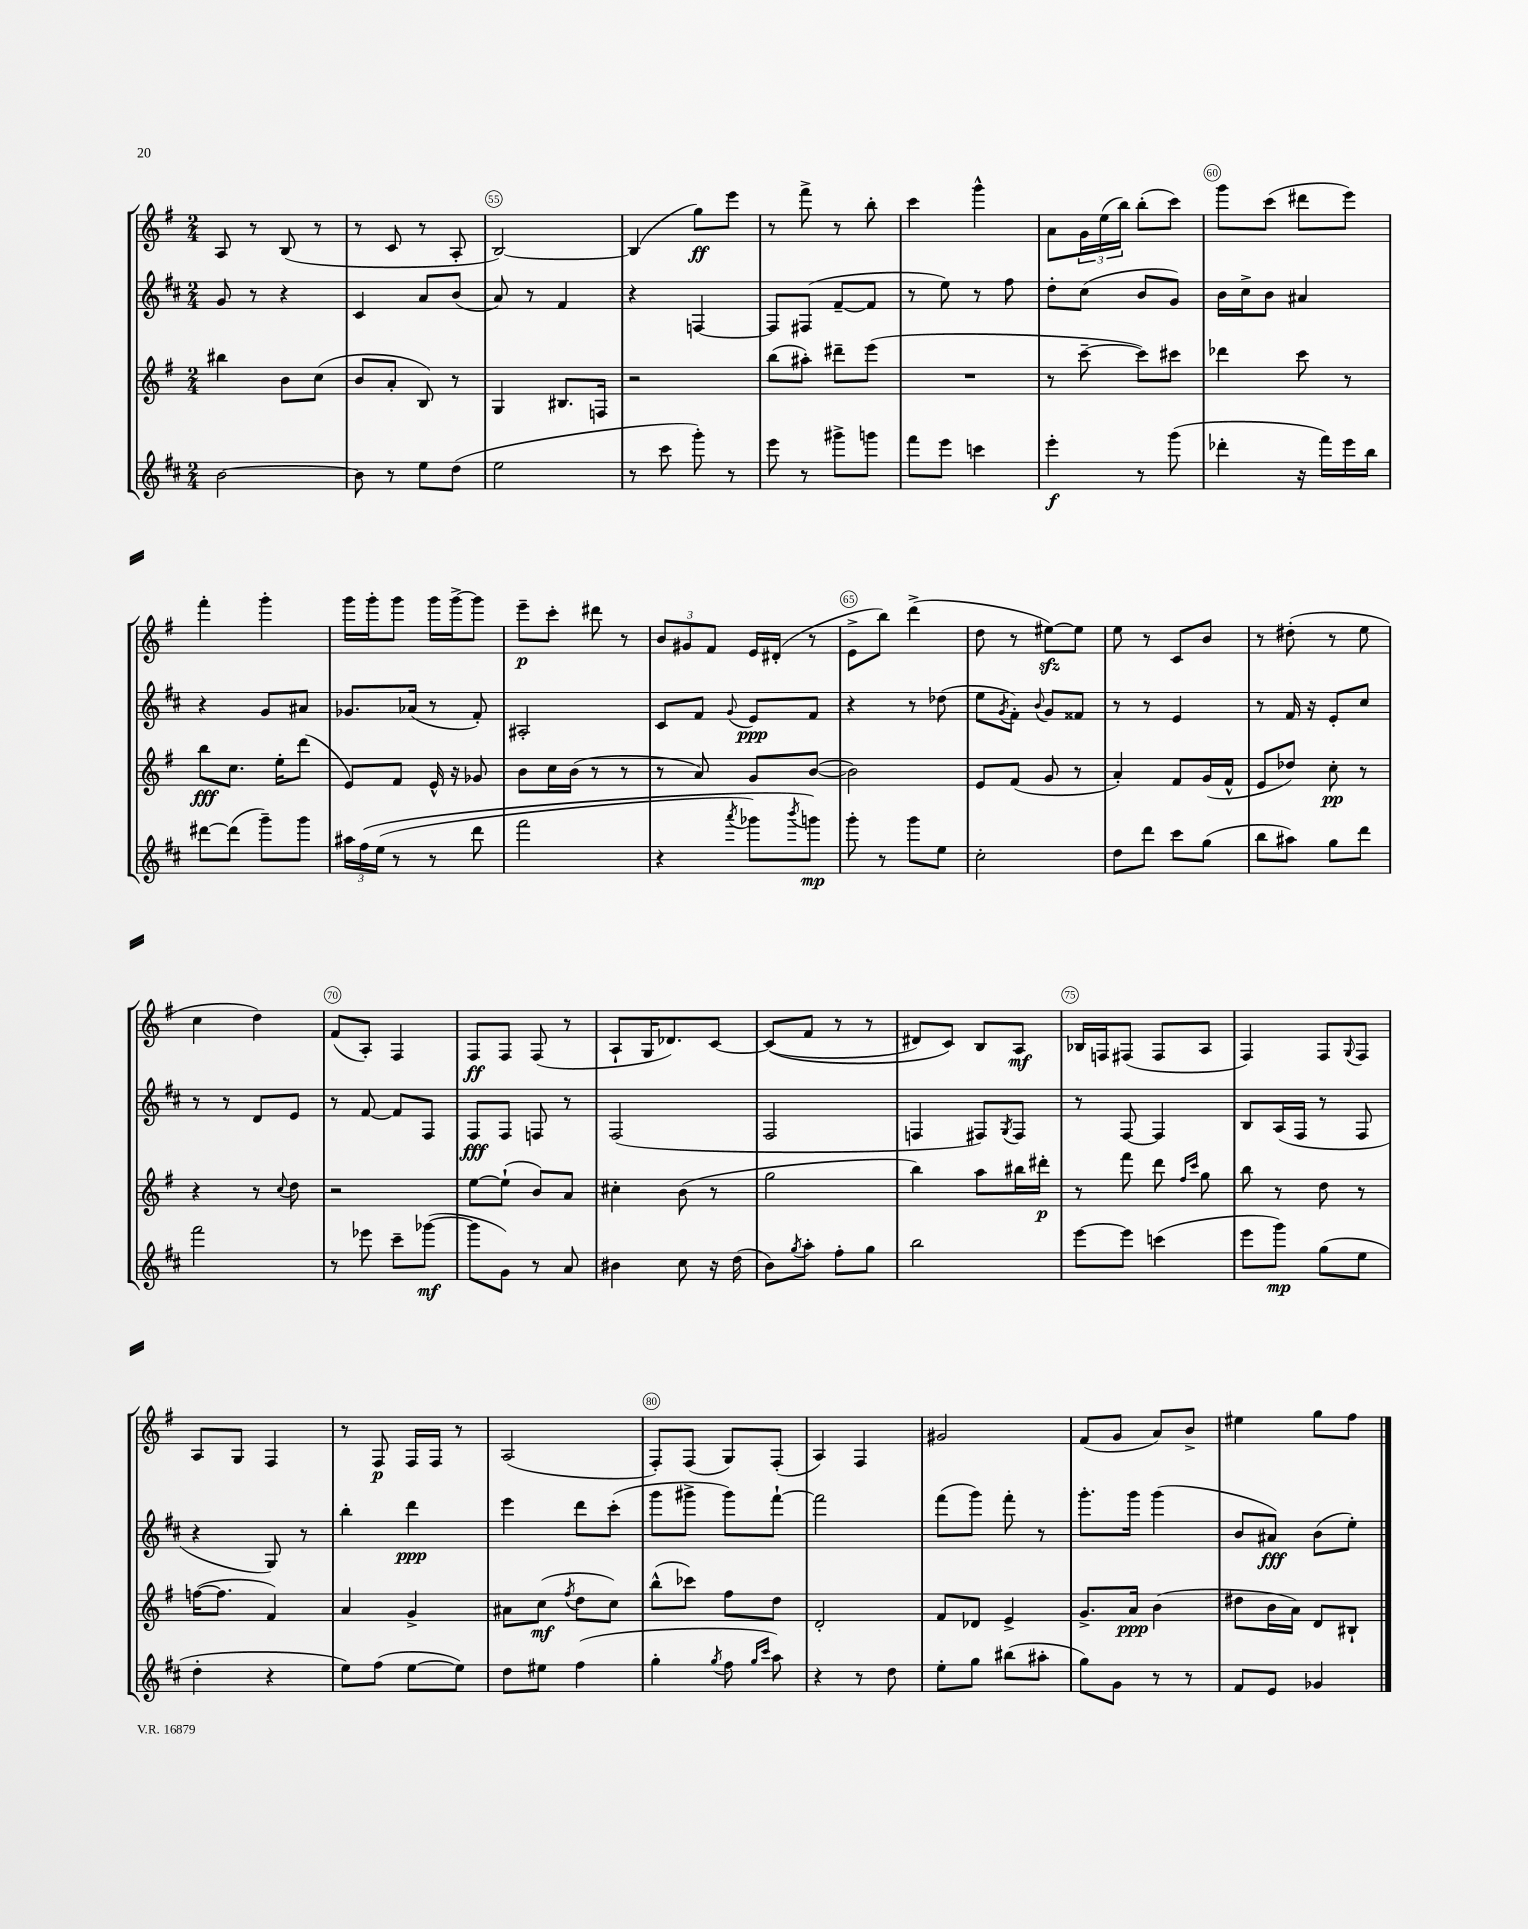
<<
\new StaffGroup <<
\new Staff = "s0" {
    \clef treble \key g \major \numericTimeSignature \time 2/4
    a8 r8 b8( r8 |
    r8 c'8 r8 a8-. |
    b2~) |
    b4( g''8\ff) e'''8 |
    r8 fis'''8-> r8 b''8-. |
    c'''4 g'''4-^ |
    a'8 \tuplet 3/2 { g'16 e''16( b''16) } b''8-.( c'''8) |
    g'''8 c'''8( dis'''8 e'''8) |
    fis'''4-. g'''4-. |
    g'''16 g'''16-. g'''8 g'''16 g'''16~-> g'''8 |
    e'''8--\p c'''8-. dis'''8 r8 |
    \tuplet 3/2 { b'8 gis'8 fis'8 } e'16 dis'16-.( r8 |
    e'8-> b''8) d'''4->( |
    d''8 r8 eis''8~\sfz) eis''8 |
    e''8 r8 c'8 b'8 |
    r8 dis''8-.( r8 e''8 |
    c''4 d''4) |
    fis'8( a8-.) fis4 |
    fis8\ff fis8 fis8( r8 |
    a8-! g16 des'8.) c'8~ |
    c'8(\( fis'8 r8 r8 |
    dis'8) c'8\) b8 a8\mf |
    bes16 f16 fis8( fis8 a8 |
    fis4) fis8 \appoggiatura { g8 } fis8 |
    a8 g8 fis4 |
    r8 fis8\p fis16 fis16 r8 |
    a2( |
    fis8-.) fis8( g8) fis8-.( |
    a4) fis4 |
    gis'2 |
    fis'8( g'8 a'8) b'8-> |
    eis''4 g''8 fis''8 \bar "|." |
}
\new Staff = "s1" {
    \clef treble \key d \major \numericTimeSignature \time 2/4
    g'8 r8 r4 |
    cis'4 a'8 b'8( |
    a'8) r8 fis'4 |
    r4 f4~ |
    f8 fis8( fis'8~-- fis'8 |
    r8 e''8) r8 fis''8 |
    d''8-. cis''8( b'8 g'8) |
    b'16 cis''16-> b'8 ais'4 |
    r4 g'8 ais'8 |
    ges'8. aes'16( r8 fis'8-.) |
    ais2-. |
    cis'8 fis'8 \appoggiatura { g'8 } e'8\ppp fis'8 |
    r4 r8 des''8( |
    e''8 \acciaccatura { g'8 } fis'8-.) \appoggiatura { b'8 } g'8 fisis'8 |
    r8 r8 e'4 |
    r8 fis'16 r16 e'8-. cis''8 |
    r8 r8 d'8 e'8 |
    r8 fis'8~ fis'8 fis8 |
    fis8\fff fis8 f8 r8 |
    fis2( |
    fis2 |
    f4 fis8) \acciaccatura { g8 } fis8 |
    r8 fis8~ fis4 |
    b8 a16( fis16 r8 fis8 |
    r4 g8) r8 |
    b''4-. d'''4\ppp |
    e'''4 d'''8 cis'''8-.( |
    g'''8 gis'''8-> gis'''8) fis'''8~-! |
    fis'''2 |
    fis'''8( g'''8) fis'''8-. r8 |
    g'''8.-. g'''16 g'''4( |
    b'8 ais'8\fff) b'8( e''8-.) \bar "|." |
}
\new Staff = "s2" {
    \clef treble \key g \major \numericTimeSignature \time 2/4
    bis''4 b'8 c''8( |
    b'8 a'8-. b8) r8 |
    g4 bis8. f16 |
    r2 |
    b''8( ais''8-.) dis'''8-- e'''8( |
    R2 |
    r8 c'''8~-- c'''8) cis'''8 |
    des'''4 c'''8 r8 |
    b''8\fff c''8. e''16-. d'''8( |
    e'8) fis'8 e'16-^ r16 ges'8 |
    b'8 c''16 b'16( r8 r8 |
    r8 a'8) g'8 b'8~( |
    b'2) |
    e'8 fis'8( g'8 r8 |
    a'4-.) fis'8 g'16( fis'16-^ |
    e'8 des''8) c''8-.\pp r8 |
    r4 r8 \appoggiatura { c''8 } d''8 |
    r2 |
    e''8~ e''8-!( b'8) a'8 |
    cis''4-. b'8( r8 |
    g''2 |
    b''4) a''8 bis''16 dis'''16-.\p |
    r8 fis'''8 d'''8 \grace { fis''16 c'''16 } g''8 |
    b''8 r8 d''8 r8 |
    f''16~( f''8. fis'4) |
    a'4 g'4-> |
    ais'8 c''8\mf( \acciaccatura { fis''8 } d''8 c''8) |
    b''8-^( ces'''8) fis''8 d''8 |
    d'2-. |
    fis'8 des'8 e'4-> |
    g'8.-> a'16\ppp b'4( |
    dis''8 b'16 a'16) d'8 bis8-! \bar "|." |
}
\new Staff = "s3" {
    \clef treble \key d \major \numericTimeSignature \time 2/4
    b'2~ |
    b'8 r8 e''8 d''8( |
    e''2 |
    r8 cis'''8 g'''8-.) r8 |
    e'''8 r8 gis'''8-> g'''8 |
    fis'''8 e'''8 c'''4 |
    e'''4-.\f r8 g'''8( |
    des'''4-. r16 fis'''16) e'''16 b''16 |
    dis'''8~ dis'''8( g'''8--) g'''8 |
    \tuplet 3/2 { ais''16 fis''16\( e''16( } r8 r8 d'''8 |
    fis'''2 |
    r4 \acciaccatura { a'''8 } ges'''8) \acciaccatura { b'''8 } g'''8\mp\) |
    g'''8-. r8 g'''8 e''8 |
    cis''2-. |
    d''8 d'''8 cis'''8 g''8( |
    b''8 ais''8) g''8 d'''8 |
    fis'''2 |
    r8 ees'''8 cis'''8-- ges'''8~\mf( |
    ges'''8 g'8) r8 a'8 |
    bis'4 cis''8 r16 d''16( |
    b'8) \acciaccatura { g''8 } a''8-. fis''8-. g''8 |
    b''2 |
    e'''8~ e'''8 c'''4( |
    e'''8 g'''8\mp) g''8( e''8 |
    d''4-. r4 |
    e''8) fis''8( e''8~ e''8) |
    d''8 eis''8 fis''4( |
    g''4-. \acciaccatura { g''8 } fis''8 \grace { g''16 cis'''16 } a''8) |
    r4 r8 d''8 |
    e''8-. g''8 bis''8( ais''8-. |
    g''8) g'8 r8 r8 |
    fis'8 e'8 ges'4 \bar "|." |
}
>>
>>
\layout { \context { \Score currentBarNumber = #53 \override BarNumber.break-visibility = ##(#f #t #t) barNumberVisibility = #(every-nth-bar-number-visible 5) \override BarNumber.stencil = #(make-stencil-circler 0.1 0.3 ly:text-interface::print) } }
